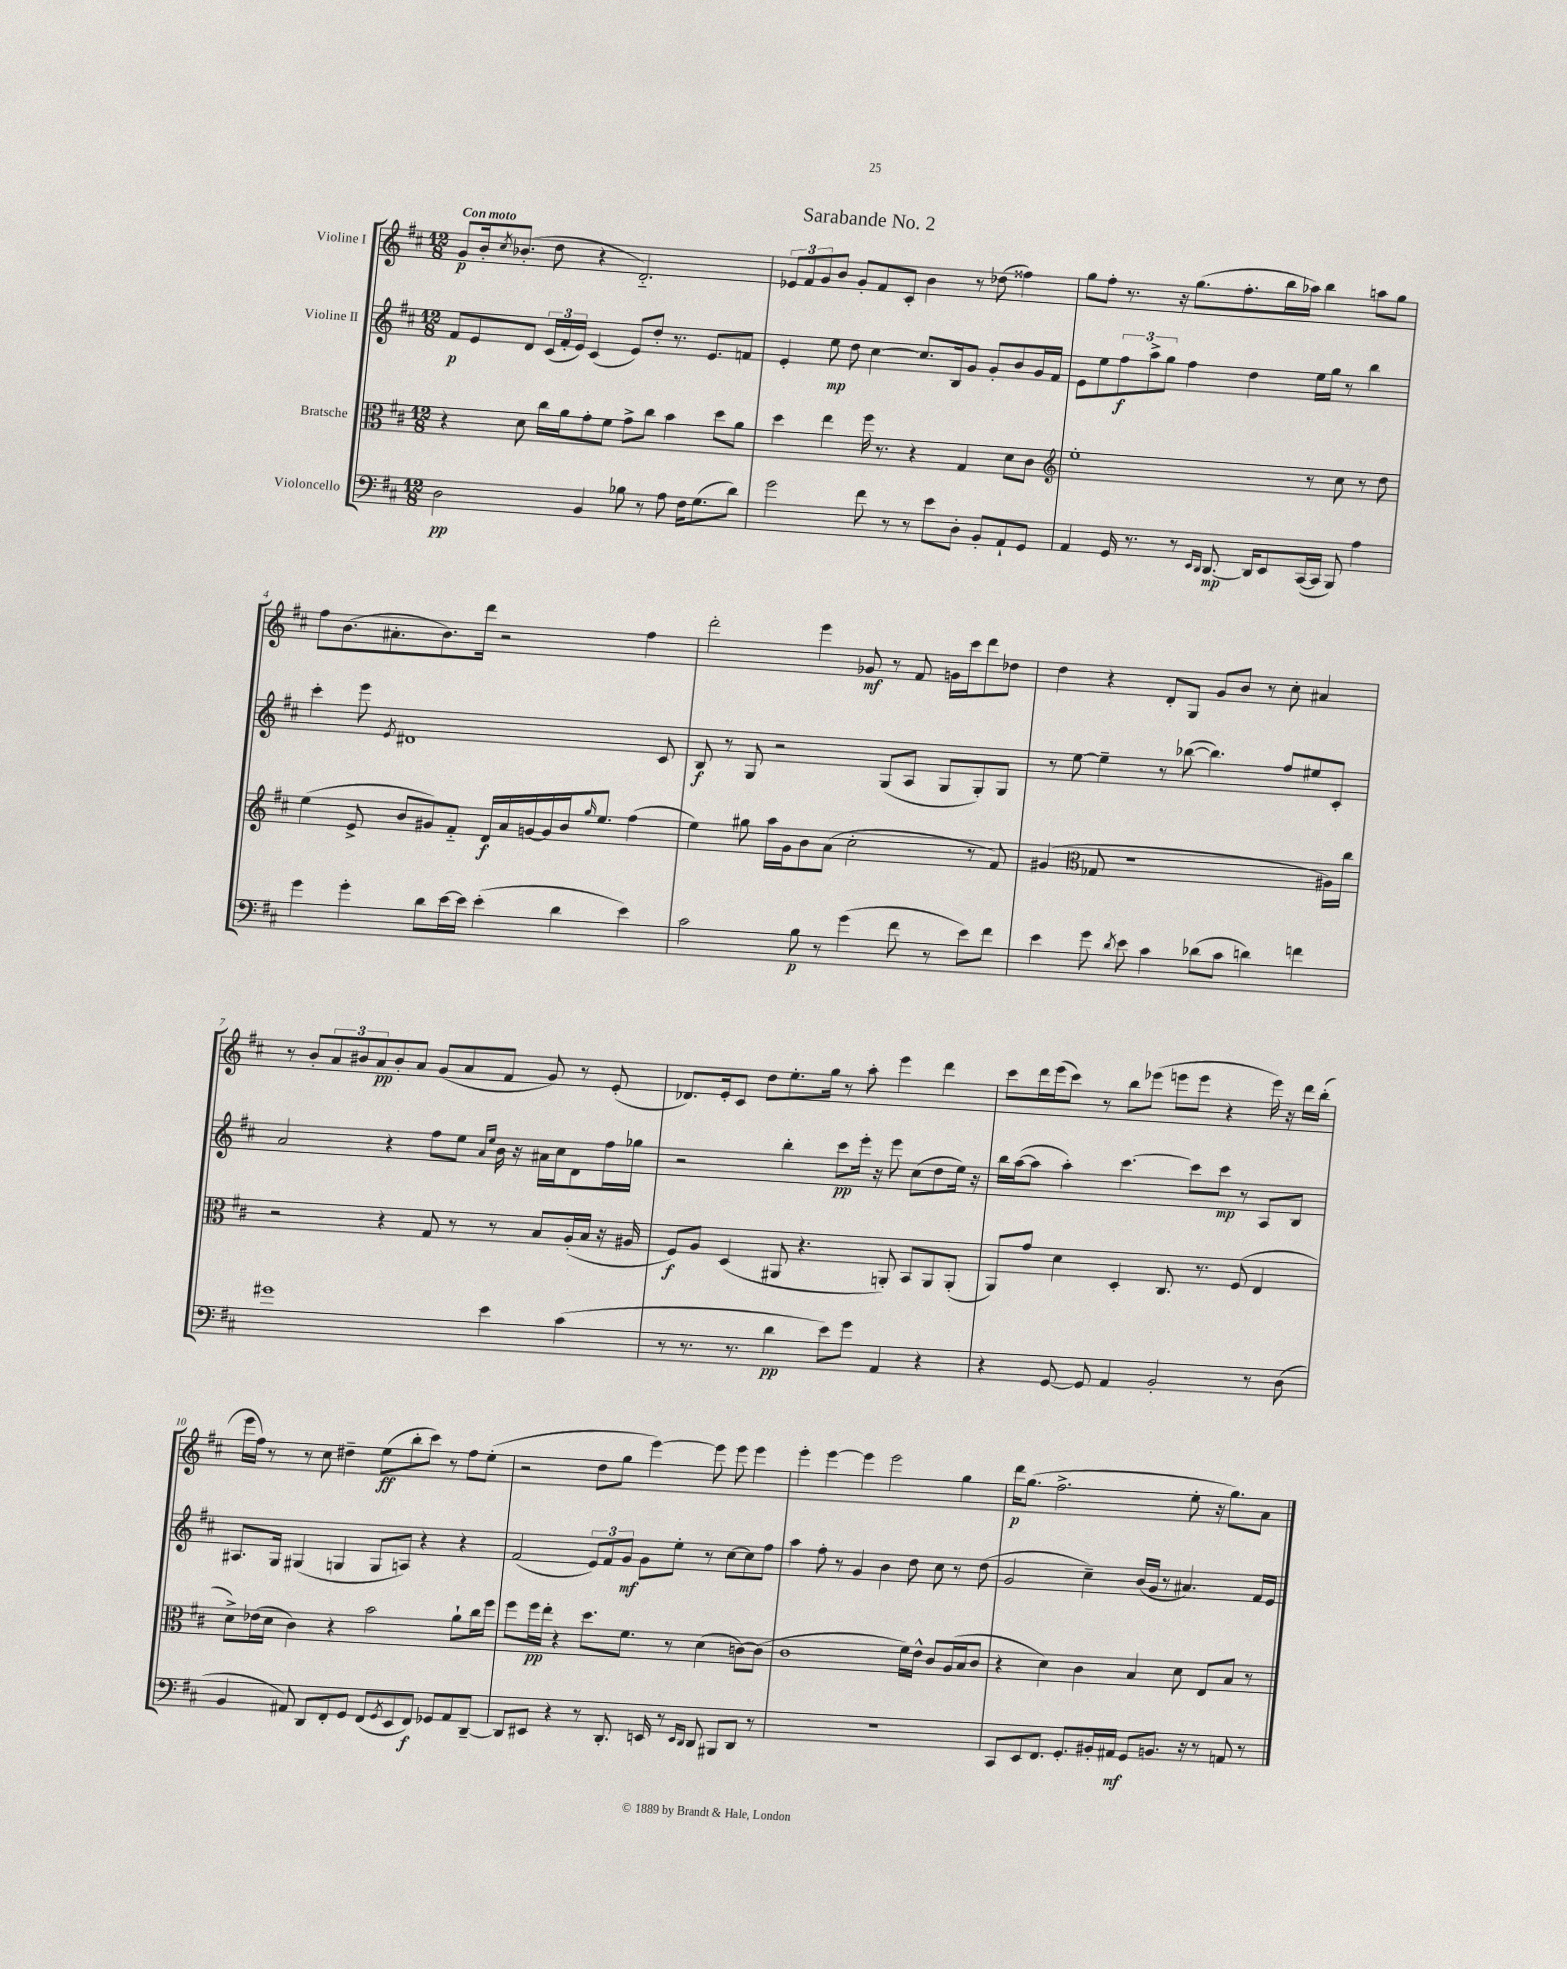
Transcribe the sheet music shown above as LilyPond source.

\header { title = "Sarabande No. 2" }
<<
\new StaffGroup <<
\new Staff = "s0" \with { instrumentName = "Violine I" } {
    \clef treble \key d \major \numericTimeSignature \time 12/8 \tempo "Con moto"
    g'8\p b'16-. \acciaccatura { cis''8 } bes'8.-.( d''8 r4 d'2.-_) |
    \tuplet 3/2 { ees'8 fis'8 g'8 } b'8 g'8-. fis'8 cis'8-. b'4 r8 des''8( fisis''4) |
    g''8 fis''8-. r8. r16 g''8.( fis''8.-. b''16 aes''16) b''4 a''8 g''8 |
    fis''8 b'8.( ais'8.-. b'8.) d'''16 r2 fis''4 |
    d'''2-. e'''4 ges'8\mf r8 fis'8 g'16 cis'''16 d'''8 des''8 |
    d''4 r4 d'8-. g8 g'8 b'8 r8 cis''8-. ais'4 |
    r8 b'8-. \tuplet 3/2 { a'8 bis'8 a'8\pp } bis'8-. a'8 g'8( a'8 fis'8 g'8) r8 e'8-.( |
    des'8.) e'16-. cis'8 d''8 e''8.-. g''16 r8 a''8-. e'''4 d'''4 |
    cis'''8 d'''16 e'''16( cis'''8) r8 b''8 ees'''8( e'''8 e'''8 r4 e'''16) r16 d'''16 b''16-.( |
    e'''16 fis''16) r8 r8 cis''8 dis''4-- e''8\ff( b''8-. cis'''8) r8 fis''8 e''8-.( |
    r2 d''8 g''8 e'''4~) e'''8 e'''8 e'''4 |
    e'''4-. e'''4~ e'''4 e'''2 g''4 |
    d'''16\p g''8.( fis''2.-> e''8-. r16 g''8.) a'8 \bar "|." |
}
\new Staff = "s1" \with { instrumentName = "Violine II" } {
    \clef treble \key d \major \numericTimeSignature \time 12/8
    fis'8\p e'8 d'8 \tuplet 3/2 { cis'16( fis'16-. e'16) } cis'4( e'8) d''8-. r8. e'8. f'8 |
    e'4-. e''8\mp d''8 cis''4~ cis''8. b16 g'8 g'8-. b'8 g'16 fis'16 |
    e'8 e''8 \tuplet 3/2 { fis''8\f a''8-> g''8 } fis''4 d''4 e''16 g''16 r8 b''4 |
    cis'''4-. e'''8 \acciaccatura { e'8 } dis'1 cis'8 |
    b8\f r8 g8 r2 g8( a8 g8 g8-.) g8 |
    r8 e''8~ e''4-- r8 bes''8~( bes''4.) fis''8 eis''8 cis'8-. |
    a'2 r4 fis''8 e''8 \grace { a'16 e''16 } b'16 r16 ais'16 cis''16 d'8 fis''16 ges''16 |
    r2 b''4-. cis'''8\pp e'''16-. r16 e'''8 cis''8( d''8 e''16) r16 |
    b''16 a''16~( a''8 a''4-.) cis'''4.~ cis'''8 cis'''8\mp r8 a8 b8 |
    ais8. g16 gis4( g4 g8 a8) r4 r4 |
    fis'2( \tuplet 3/2 { e'8) fis'8 g'8\mf } g'8 e''8-. r8 cis''8~ cis''8 fis''8 |
    a''4 fis''8-. r8 g'4 b'4 d''8 cis''8 r8 d''8( |
    g'2 cis''4--) b'16( g'16 r8 ais'4.) fis'16 e'16 \bar "|." |
}
\new Staff = "s2" \with { instrumentName = "Bratsche" } {
    \clef alto \key d \major \numericTimeSignature \time 12/8
    r4 d'8 cis''16 a'16 g'8-. fis'8 g'8-> cis''8 b'4 d''8 a'8 |
    d''4 e''4 fis''16 r8. r4 g4 d'8 cis'8 |
    \clef treble e''1-. r8 cis''8 r8 d''8 |
    e''4( e'8-> b'8 gis'8) fis'8-_ d'16\f a'16 g'16~ g'16 b'16 \grace { g''16 } e''8. fis''4( |
    e''4) gis''8 a''16 g'16 b'8 a'8( cis''2-. r8 fis'8) |
    gis'4( \clef alto ges8 r1 ais16) cis''16 |
    r2 r4 g8 r8 r8 b8 a16-.( b16 r16 ais16 |
    fis8\f) a8 d4( ais,8 r4. a,8-.) b,8 a,8 a,8-.( |
    a,8) g'8 d'4 d4-. cis8. r8. fis8( e4 |
    d'8->) ees'16( d'16 cis'4) r4 b'2 a'8-! cis''16 fis''16 |
    fis''8 fis''16\pp e''16-. r4 d''8. fis'8. r8 d'4( c'8~) c'8( |
    cis'1 fis'16) e'16-^ cis'8 a16( b16 cis'8 |
    r4 d'4) cis'4 b4 d'8 e8 b8 r8 \bar "|." |
}
\new Staff = "s3" \with { instrumentName = "Violoncello" } {
    \clef bass \key d \major \numericTimeSignature \time 12/8
    d2\pp b,4 bes8 r8 a8 fis16 g8.( d'8) |
    g'2 fis'8 r8 r8 e'8 d8-. b,8-. a,8-! g,8 |
    a,4 g,16 r8. r8 \grace { e,16 d,16 } d,8.~\mp d,16 e,8 cis,16~( cis,16 b,,8) a4 |
    g'4 g'4-. d'8 e'16~ e'16 e'4-.( d'4 e'4) |
    cis'2 b8\p r8 g'4( fis'8 r8 e'8) fis'8 |
    e'4 g'8 \acciaccatura { d'8 } e'8 cis'4 des'8( cis'8 d'4) f'4 |
    gis'1 e'4 cis'4( |
    r8 r8. r8. d'4\pp e'8) g'8 a,4 r4 |
    r4 g,8~ g,8 a,4 b,2-. r8 d8( |
    b,4 ais,8) d,8 fis,8-. g,8 fis,8( \acciaccatura { g,8 } e,8 fis,8\f) ges,8 ais,8 d,8~-- |
    d,8 eis,8 r4 r8 d,8.-. e,16 r8 \grace { e,16 d,16 } d,8 bis,,8 d,8 r8 |
    R1. |
    cis,8 e,8 fis,8. g,8.-. bis,16-. ais,16\mf g,8 b,8. r16 r8 a,8 r8 \bar "|." |
}
>>
>>
